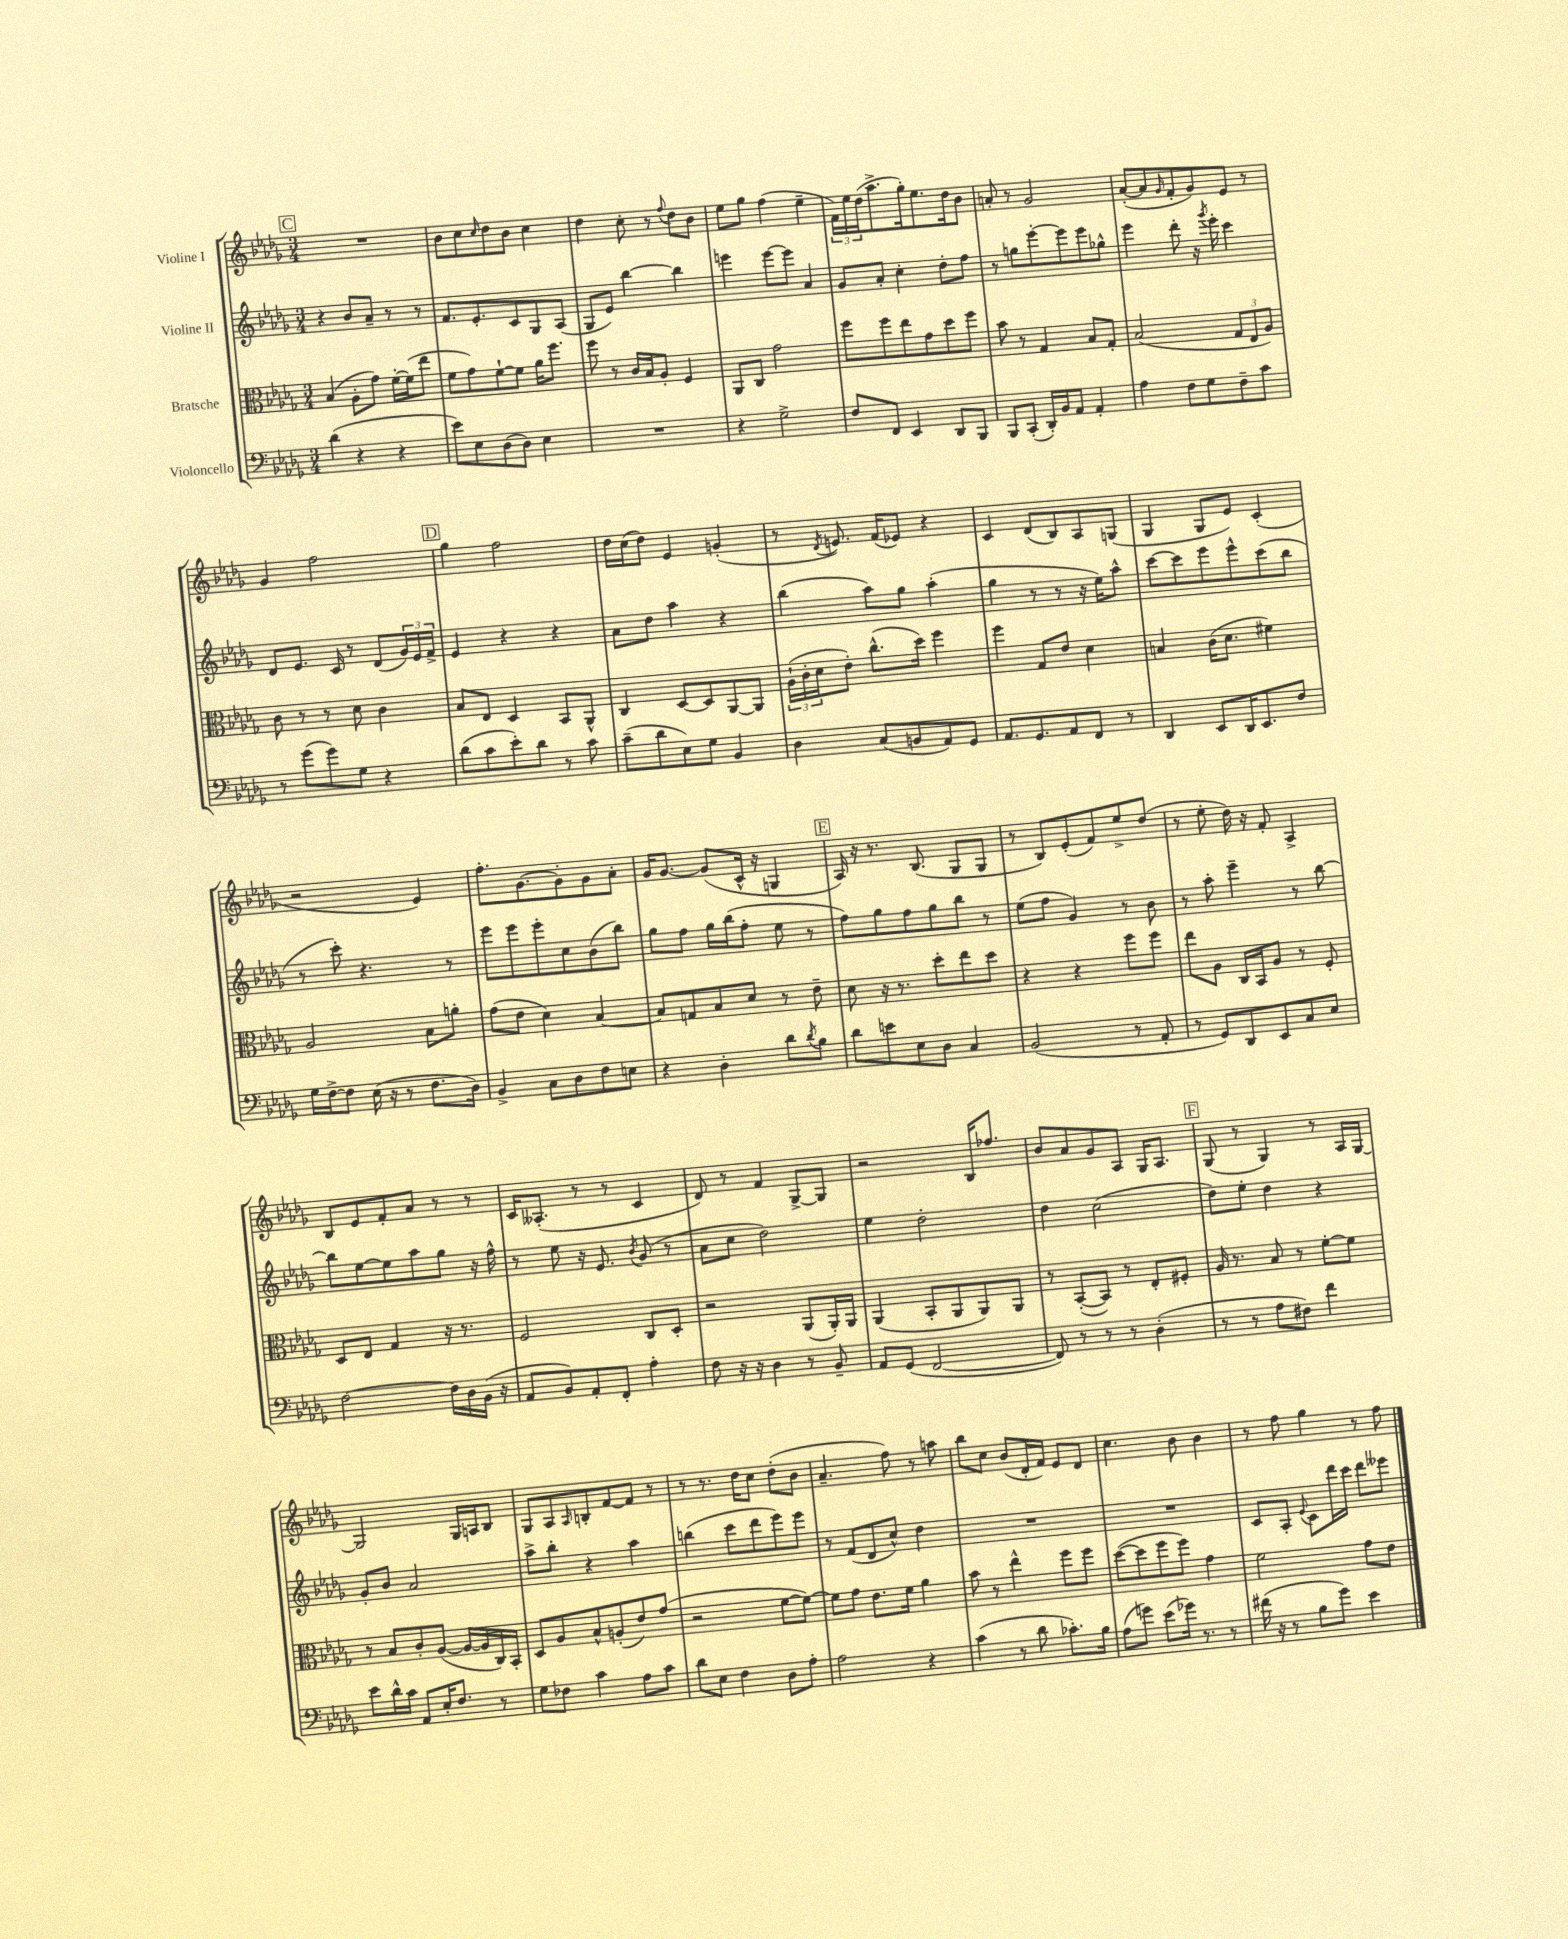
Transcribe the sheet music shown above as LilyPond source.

<<
\new StaffGroup <<
\new Staff = "s0" \with { instrumentName = "Violine I" } {
    \clef treble \key des \major \numericTimeSignature \time 3/4
    \mark \markup { \box "C" } R2. |
    bes'8 c''8 \grace { c''16 } des''8 bes'8 c''4 |
    des''4 c''8-. r8 \appoggiatura { f''8 } des''8 bes'8 |
    ees''8 ges''8 f''4( ees''4-- |
    \tuplet 3/2 { f'16) ees''16 des''16( } aes''8.-> ges''16-.) ees''8. des''16 bes'8 |
    a'8-. r8 ges'2 |
    aes'8~-.( aes'8 \grace { ges'16 } f'8-. ges'8) ees'8 r8 |
    ges'4 f''2 |
    \mark \markup { \box "D" } ges''4 f''2 |
    des''16 c''16( des''8) ees'4 g'4-.( |
    r8 \acciaccatura { des'8 } e'8.) f'16( ees'8) r4 |
    c'4 des'8( bes8) aes8 g8( |
    ges4 ges8 ees'8) c'4-.( |
    r2 ees'4) |
    f''8.-. ges'8.~ ges'8-. ges'8 aes'8-. |
    ges'16 ges'8.~ ges'8( c'16-^ r16 g4 |
    \mark \markup { \box "E" } aes16) r16 r8. bes8.( ges8 ges8 |
    r8 bes8) ees'8-.( f'8) ees''8-> des''8( |
    r8 ees''8-. des''16) r16 f'8-. aes4-> |
    bes8 ees'8 f'8-. aes'8 r8 r8 |
    c'16 aeses8.-.( r8 r8 c'4 |
    des'8) r8 f'4 ges8~-> ges8 |
    r2 bes16 fes''8. |
    bes'8 aes'8 ges'8 aes8 ges16 aes8. |
    \mark \markup { \box "F" } ges8( r8 ges4) r8 aes16 ges16~ |
    ges2 ges16 a16 bes8 |
    ges8 aes8 \grace { aes16 } b8-. f'8~ f'8 r8 |
    r8 r8. des''16 c''8 des''8-.( bes'8 |
    aes'4.-- f''8) r8 a''8 |
    bes''8 c''8 bes'8( des'16-. f'16) ees'8 des'8 |
    c''4. bes'8 bes'4 |
    r8 f''8 ges''4 r8 f''8 \bar "|." |
}
\new Staff = "s1" \with { instrumentName = "Violine II" } {
    \clef treble \key des \major \numericTimeSignature \time 3/4
    \mark \markup { \box "C" } r4 bes'8 aes'8-- r8 r8 |
    f'8. ees'8.-. c'8 ges8 aes8( |
    ges8 ees'8) bes''4~ bes''4 |
    e'''4 e'''8~ e'''8 aes'4 |
    ges'8 aes'8-. c''4-. des''8-. f''8 |
    r8 g''8 ees'''8~-. ees'''8 ees'''8 ges''8-^ |
    ees'''4 des'''8-. r16 \acciaccatura { ges'''8 } ees'''16-. c'''4 |
    des'8 ees'8. c'16 r8 des'8( \tuplet 3/2 { ges'16) ees'16 f'16-> } |
    \mark \markup { \box "D" } ees'4 r4 r4 |
    aes'8 des''8 aes''4 r4 |
    bes''4( aes''8) ges''8 aes''4-.( |
    ges''4 r8 r8 r16 ees''16) aes''8-^ |
    c'''8~ c'''8 ees'''8 ees'''8-^ c'''8( bes''8 |
    r8 c'''8-.) r4. r8 |
    ees'''8 ees'''8 ees'''8-. c''8 bes'8( bes''8) |
    ges''8 f''8 ges''16 bes''16( f''8-. ees''8 r8 |
    \mark \markup { \box "E" } f''8) ges''8 f''8 ges''8 bes''8 r8 |
    ees''8( f''8 ges'4) r8 bes'8 |
    r8 aes''8-. ees'''4-- r8 bes''8~ |
    bes''8 ees''8~ ees''8 aes''8 ges''8 r16 f''16-^ |
    r8 ees''8 r16 ees'8. \acciaccatura { bes'8 } ges'8( r8 |
    aes'8 c''8 des''2) |
    ees''4 des''2-. |
    des''4 c''2( |
    \mark \markup { \box "F" } des''8) ees''8-. des''4 r4 |
    ges'8-. bes'8 aes'2 |
    aes''8-> bes''8-. r4 aes''4 |
    b''4( c'''8 des'''8 ees'''8) ees'''8 |
    r8 f'8( des'8 c''8-^) des''4 |
    R2. |
    R2. |
    c'8 aes8-. \appoggiatura { ees'8 } c'8 des'''16 c'''16 des'''8 eeses'''8 \bar "|." |
}
\new Staff = "s2" \with { instrumentName = "Bratsche" } {
    \clef alto \key des \major \numericTimeSignature \time 3/4
    \mark \markup { \box "C" } bes4( aes8-. ges'8) f'16~-. f'16( ees''8 |
    f'8 ges'8) f'8~-! f'8 aes'16 f''8. |
    f''8 r8 c'16 bes16 aes8-. f4 |
    aes,8 c8 ges'2 |
    f''8 f''8 ees''8 ges'8 des''8 f''8 |
    bes'8 r8 ges4 bes8 ges8-. |
    bes2( \tuplet 3/2 { ges8 ees8 aes8) } |
    c'8 r8 r8 des'8 c'4 |
    \mark \markup { \box "D" } bes8 ees8 des4 bes,8 aes,8-^ |
    c4 des8~ des8 aes,8~ aes,8 |
    \tuplet 3/2 { aes16-!( c'16-. des'16 } ees'8-.) c''8.-^( des''16) f''4 |
    f''4 ges8 ees'8 des'4 |
    b4 c'16( des'8. fis'4) |
    aes2 bes8 a'8-. |
    ges'8( ees'8 des'4) bes4~ |
    bes8 g8 bes8 des'8 r8 ees'8-- |
    \mark \markup { \box "E" } des'8 r16 r8. des''8-. ees''8 des''8 |
    r4 r4 f''8 f''8 |
    ees''8 aes8 c16 bes,16 aes8 r8 f8-. |
    des8 ees8 ges4 r16 r8. |
    f2 c8 des8-. |
    r2 aes,8( aes,16-.) aes,16 |
    aes,4( bes,8-. aes,8 aes,8) aes,8 |
    r8 bes,8~-.( bes,8) r8 ees8-. fis8-. |
    \mark \markup { \box "F" } aes16 r8. bes8 r8 f'8~-. f'8 |
    r8 bes8 c'8-. aes8~( aes16~ aes16 c16) bes,16-. |
    des8 aes8 bes8-^ a8-.( ees'8) ges'8( |
    r2 f'8~ f'8~) |
    f'8 ges'8 ees'8. f'16 aes'4 |
    bes'8 r8 ees''4-^ f''8 f''8 |
    des''8~( des''8 f''8 f''8) ges'4 |
    f'2 ges'8 ees'8 \bar "|." |
}
\new Staff = "s3" \with { instrumentName = "Violoncello" } {
    \clef bass \key des \major \numericTimeSignature \time 3/4
    \mark \markup { \box "C" } des'4( r4 r4 |
    ees'8) ees8 des8( des8) ees4 |
    R2. |
    r4 ges2-> |
    f8 f,8 ees,4 des,8 bes,,8 |
    bes,,8 c,8-.( des,16-.) bes,16 aes,8 aes,4-. |
    aes4 f8 ges8 f8-- c'8 |
    r8 ges'8( ges'8) ges8 r4 |
    \mark \markup { \box "D" } des'8( c'8 ees'8-.) des'8 r8 c'8 |
    c'8--( des'8 ees8) ges8 bes,4 |
    des4 c8( b,8 aes,8) ges,8 |
    aes,8. ges,8. aes,8 f,8 r8 |
    des,4 ees,8 des,16 ees,8. f8 |
    ges16 f16~-> f8 ees16( r16 r8 f8. des16) |
    bes,4-> c8 des8 f8 e8 |
    r4 des4-. des'8 \acciaccatura { des'8 } bes8 |
    \mark \markup { \box "E" } des'8 e'8 ees8 des8 c4 |
    bes,2( r8 aes,8-. |
    r8 ges,8) des,8 ees,8 c8 ees8 |
    f2~ f16 des16 bes,16( r16 |
    aes,8 bes,8) aes,8-. f,8-. aes4-. |
    f8 r16 r16 des4 r8 bes,8-- |
    aes,8 ges,8( f,2~ |
    f,8) r8 r8 r8 des4-.( |
    \mark \markup { \box "F" } r8 r8 aes8 fis8) f'4 |
    ees'8 des'16-^ c'16 aes,8 ees16-. f8. r8 |
    ges8 fes8 c'4 aes8 c'8 |
    des'8 ees8 f4 des8 aes8-. |
    aes2 r4 |
    c'4( r8 des'8 ces'8.-.) bes16 |
    aes8( g'8) ees'8( ges'16) r8. r8 |
    fis'16( r16 r8 bes8 ges'8) ees'4 \bar "|." |
}
>>
>>
\layout { \context { \Score \remove "Bar_number_engraver" } }
